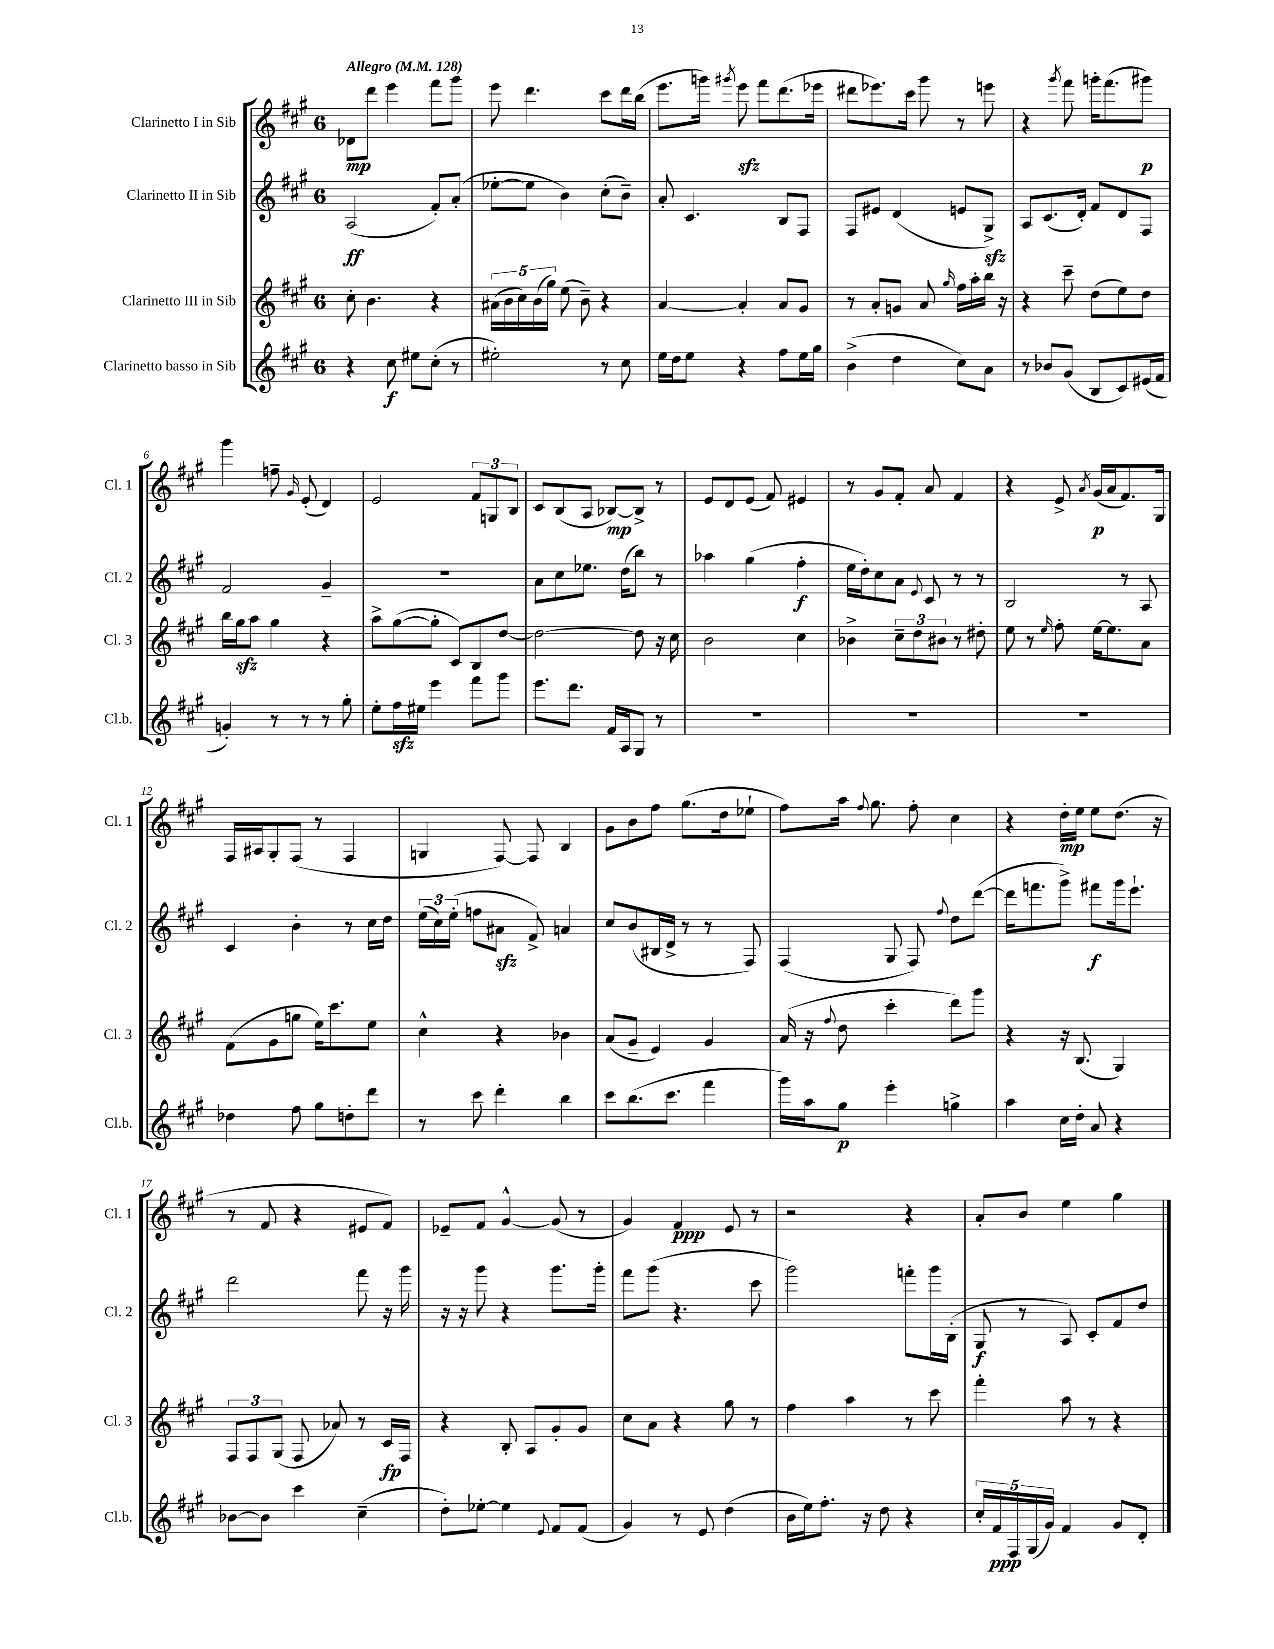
<<
\new StaffGroup <<
\new Staff = "s0" \with { instrumentName = "Clarinetto I in Sib" shortInstrumentName = "Cl. 1" } {
    \clef treble \key a \major \once \override Staff.TimeSignature.style = #'single-digit \time 6/8 \tempo "Allegro" 4 = 128
    \autoBeamOff des'8[\mp d'''8] e'''4 fis'''8[ gis'''8] |
    e'''8 d'''4. cis'''8[ d'''16 b''16]( |
    e'''8.[ g'''16]) \acciaccatura { gis'''8 } e'''8\sfz fis'''8[ d'''8.( ees'''16] |
    dis'''8[ ees'''8.) cis'''16] gis'''8 r8 e'''8 |
    r4 \acciaccatura { gis'''8 } fis'''8 g'''16[-. fis'''8.( gis'''8]\p) |
    gis'''4 f''8-- \grace { gis'16 } e'8-.( d'4) |
    e'2 \tuplet 3/2 { fis'8[ g8 b8] } |
    cis'8[ b8( a8] bes8[~\mp) bes8]-> r8 |
    e'8[ d'8 e'8]( fis'8) eis'4 |
    r8 gis'8[ fis'8]-. a'8 fis'4 |
    r4 e'8-> \acciaccatura { a'8 } gis'16[\p( a'16 fis'8.) gis16] |
    fis16[ ais16 gis8-. fis8]( r8 fis4 |
    g4 fis8~) fis8 b4 |
    gis'8[ b'8 fis''8] gis''8.[( d''16 ees''8]-! |
    fis''8[) a''16] \appoggiatura { fis''8 } gis''8. fis''8-. cis''4 |
    r4 d''16[-.\mp e''16] e''8[ d''8.]( r16 |
    r8 fis'8 r4 eis'8[ fis'8]) |
    ees'8[-- fis'8] gis'4~-^ gis'8( r8 |
    gis'4) fis'4\ppp e'8 r8 |
    r2 r4 |
    a'8[-. b'8] e''4 gis''4 \bar "|." |
}
\new Staff = "s1" \with { instrumentName = "Clarinetto II in Sib" shortInstrumentName = "Cl. 2" } {
    \clef treble \key a \major \once \override Staff.TimeSignature.style = #'single-digit \time 6/8
    \autoBeamOff a2\ff( fis'8[-.) a'8]-.( |
    ees''8[~-. ees''8] b'4) cis''8[-.( b'8]--) |
    a'8-. cis'4. b8[ fis8] |
    fis8[ eis'8] d'4( e'8[ gis8]->\sfz) |
    a8[ cis'8.( d'16]-.) fis'8[ d'8 fis8] |
    fis'2 gis'4-- |
    R2. |
    a'8[ cis''8 ees''8.] d''16[( b''8]) r8 |
    aes''4 gis''4( fis''4-.\f |
    e''16[ d''16-.) cis''8 a'8] \appoggiatura { e'8 } cis'8 r8 r8 |
    b2 r8 a8 |
    cis'4 b'4-. r8 cis''16[ d''16] |
    \tuplet 3/2 { e''16[( cis''16) e''16]-.( } f''8[ ais'8]\sfz fis'8->) a'4 |
    cis''8[ b'8( bis16 d'16]-> r8 r8 fis8) |
    fis4( gis8 fis8) \appoggiatura { fis''8 } d''8[ d'''8]~( |
    d'''16[ f'''8. gis'''8]->) fis'''8[\f gis'''16 e'''8.]-! |
    d'''2 fis'''8 r16 gis'''16 |
    r16 r16 gis'''8 r4 gis'''8.[ gis'''16]-. |
    fis'''8[ gis'''8]( r4. cis'''8 |
    gis'''2) f'''8[-. gis'''16 b16]-.( |
    gis8\f r8 a8) cis'8[-. fis'8 d''8] \bar "|." |
}
\new Staff = "s2" \with { instrumentName = "Clarinetto III in Sib" shortInstrumentName = "Cl. 3" } {
    \clef treble \key a \major \once \override Staff.TimeSignature.style = #'single-digit \time 6/8
    \autoBeamOff cis''8-. b'4. r4 |
    \tuplet 5/4 { ais'16[( b'16 cis''16) b'16( gis''16]) } e''8( b'8--) r4 |
    a'4~ a'4-. a'8[ gis'8] |
    r8 a'8[-. g'8] a'8 \grace { gis''16 } fis''16[ a''16-. b''16] r16 |
    r4 cis'''8-- d''8[( e''8) d''8] |
    b''16[ gis''16\sfz a''8] gis''4 r4 |
    a''8[-> gis''8~( gis''8]-. cis'8[) b8 d''8]~ |
    d''2~ d''8 r16 cis''16 |
    b'2 cis''4 |
    bes'4-> \tuplet 3/2 { cis''8[-- d''8 bis'8] } r8 dis''8-. |
    e''8 r8 \grace { e''16 } fis''8-. e''16[~ e''8. a'8] |
    fis'8[( gis'8 g''8] e''16[) cis'''8. e''8] |
    cis''4-^ r4 bes'4 |
    a'8[( gis'8]-- e'4) gis'4 |
    a'16( r16 \appoggiatura { fis''8 } d''8 cis'''4-. d'''8[) gis'''8] |
    r4 r16 b8.( gis4) |
    \tuplet 3/2 { fis8[ fis8 gis8]( } fis8 aes'8) r8 cis'16[\fp fis16] |
    r4 b8-. a8[ gis'8-. gis'8] |
    cis''8[ a'8] r4 gis''8 r8 |
    fis''4 a''4 r8 cis'''8 |
    fis'''4-. a''8 r8 r4 \bar "|." |
}
\new Staff = "s3" \with { instrumentName = "Clarinetto basso in Sib" shortInstrumentName = "Cl.b." } {
    \clef treble \key a \major \once \override Staff.TimeSignature.style = #'single-digit \time 6/8
    \autoBeamOff r4 cis''8\f eis''8[ cis''8]-.( r8 |
    eis''2-.) r8 cis''8 |
    e''16[ d''16 e''8] r4 fis''8[ e''16 gis''16] |
    b'4->( d''4 cis''8[) a'8] |
    r8 bes'8[ gis'8]( b8[ cis'8) eis'16( fis'16] |
    g'4-.) r8 r8 r8 gis''8-. |
    e''8[-. fis''16\sfz eis''16] e'''4 fis'''8[ gis'''8] |
    e'''8.[ d'''8.] fis'16[ a16 gis8] r8 |
    R2. |
    R2. |
    R2. |
    des''4 fis''8 gis''8[ d''8-. d'''8] |
    r8 cis'''8 d'''4-. b''4 |
    cis'''8[ b''8.( cis'''8.] fis'''4 |
    gis'''16[) a''16 gis''8]\p e'''4-. g''4-> |
    a''4 cis''16[ d''16]-. a'8 r4 |
    bes'8[~ bes'8] cis'''4 cis''4--( |
    d''8[-.) ees''8]~-. ees''4 \appoggiatura { e'8 } fis'8[ fis'8]( |
    gis'4) r8 e'8 d''4( |
    b'16[ e''16) fis''8.]-. r16 d''8 r4 |
    \tuplet 5/4 { cis''16[-. fis'16\ppp fis16 gis16( gis'16]) } fis'4 gis'8[ d'8]-. \bar "|." |
}
>>
>>
